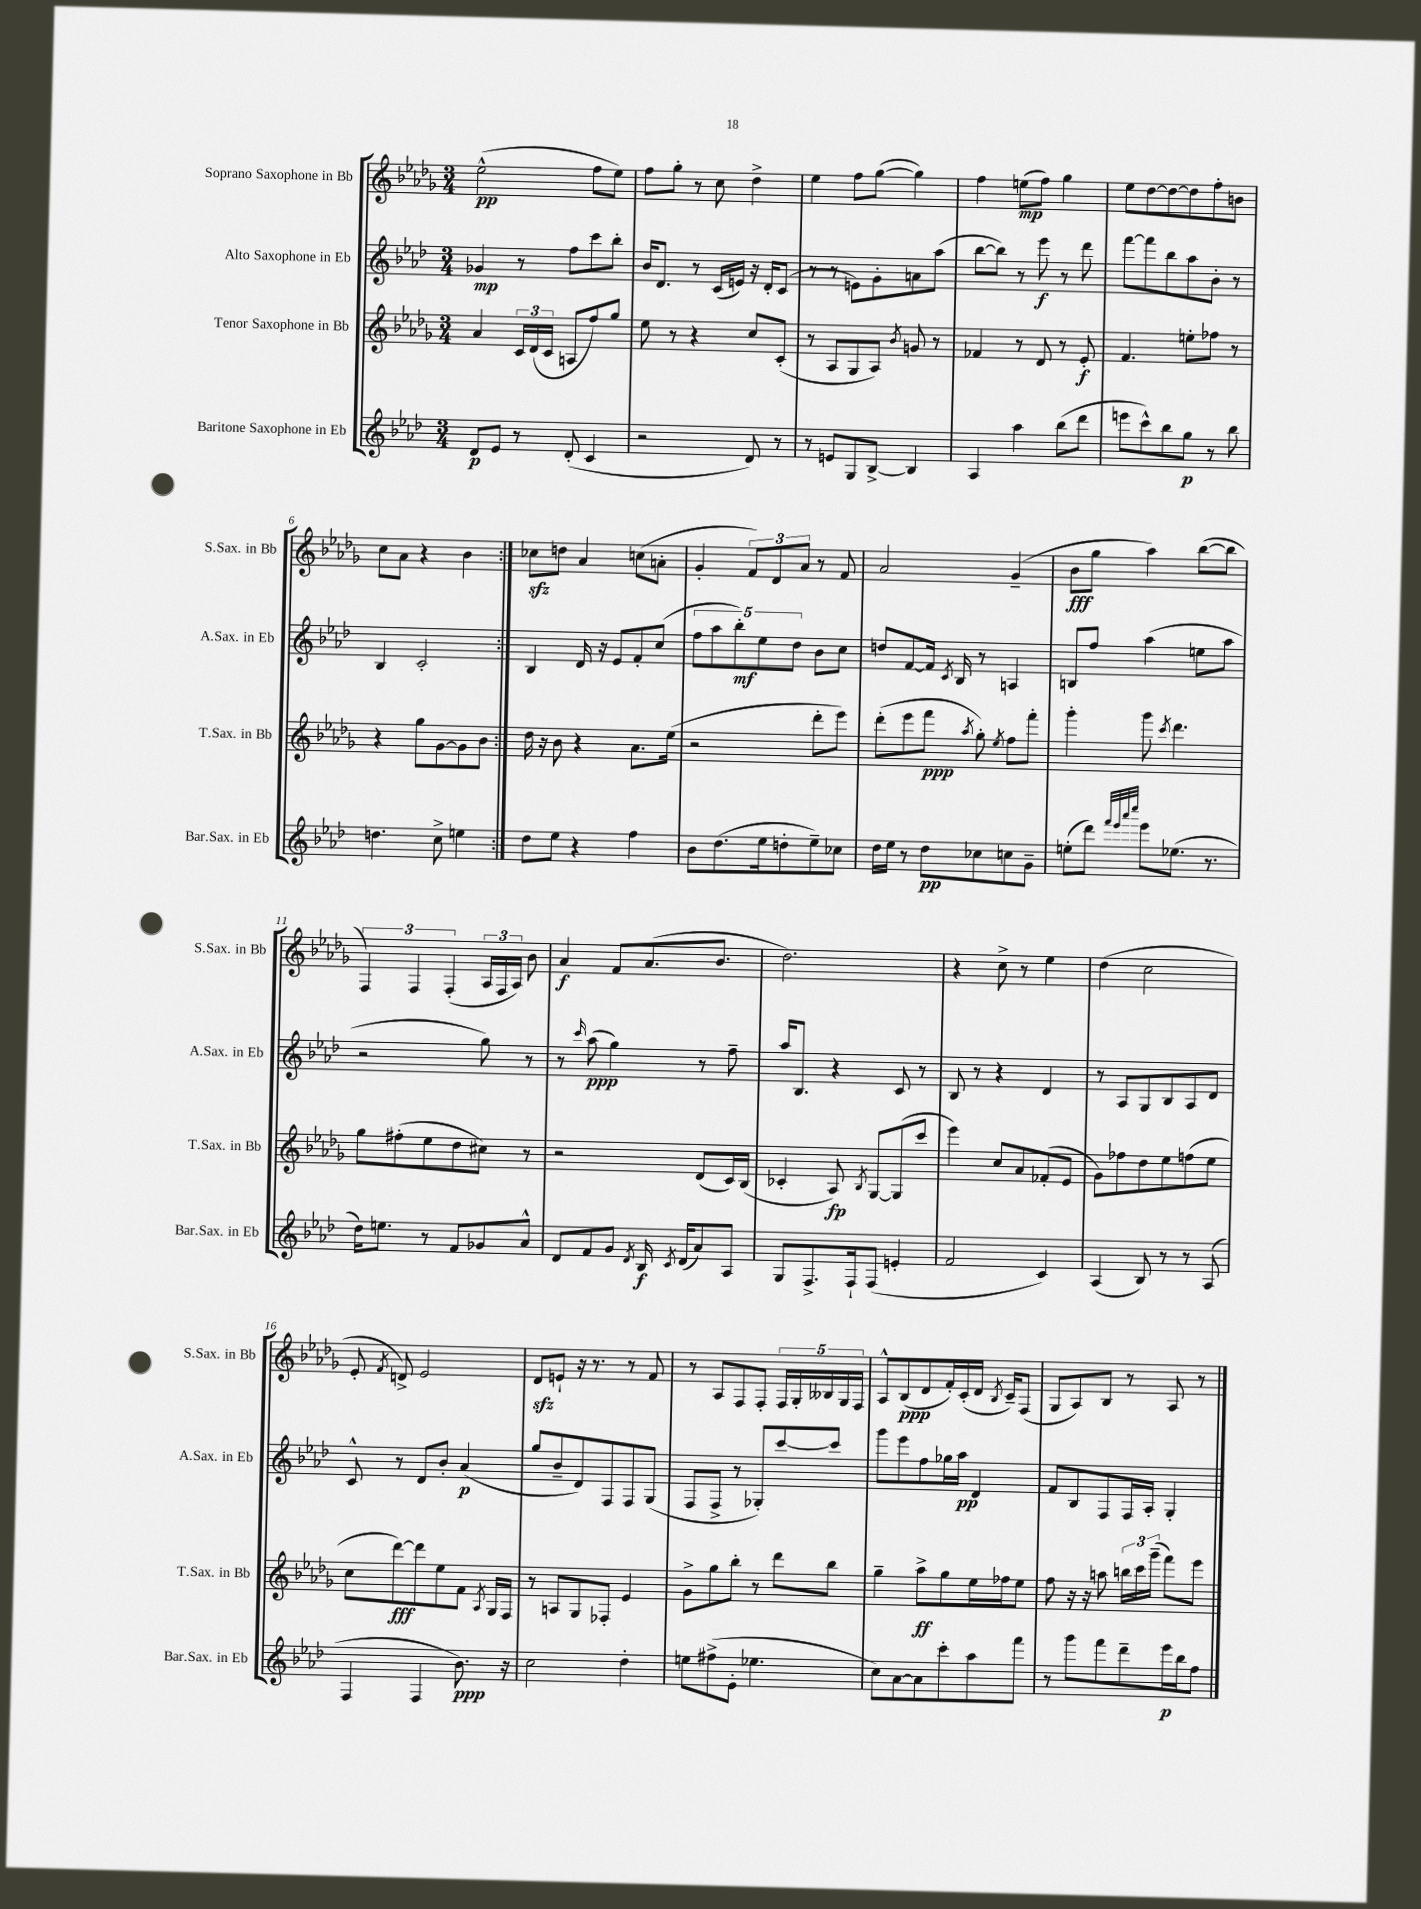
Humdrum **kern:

**kern	**dynam	**kern	**dynam	**kern	**dynam	**kern	**dynam
*part4	*part4	*part3	*part3	*part2	*part2	*part1	*part1
*staff4	*staff4	*staff3	*staff3	*staff2	*staff2	*staff1	*staff1
*I"Baritone Saxophone in Eb	*	*I"Tenor Saxophone in Bb	*	*I"Alto Saxophone in Eb	*	*I"Soprano Saxophone in Bb	*
*I'Bar.Sax. in Eb	*	*I'T.Sax. in Bb	*	*I'A.Sax. in Eb	*	*I'S.Sax. in Bb	*
*clefG2	*	*clefG2	*	*clefG2	*	*clefG2	*
*k[b-e-a-d-]	*	*k[b-e-a-d-g-]	*	*k[b-e-a-d-]	*	*k[b-e-a-d-g-]	*
*M3/4	*	*M3/4	*	*M3/4	*	*M3/4	*
=1	=1	=1	=1	=1	=1	=1	=1
8d-/L	p	4a-/	.	4g-X/	mp	(2ee-^^\	pp
8e-/J	.	.	.	.	.	.	.
8r	.	24c/LL	.	8r	.	.	.
.	.	(24d-/	.	.	.	.	.
.	.	24c/JJ	.	.	.	.	.
(8d-'/	.	8An/L	.	8ff\L	.	.	.
4c/	.	8ff/)	.	8ccc\	.	8ff\L	.
.	.	8gg-/J	.	8bb-'\J	.	8ee-\J)	.
=2	=2	=2	=2	=2	=2	=2	=2
2r	.	8ee-\	.	16b-/KL	.	8ff\L	.
.	.	.	.	8.d-/J	.	.	.
.	.	8r	.	.	.	8gg-'\J	.
.	.	4r	.	8r	.	8r	.
.	.	.	.	(16c/LL	.	8cc\	.
.	.	.	.	16en/JJ)	.	.	.
8d-/)	.	8cc/L	.	16r	.	4dd-^\	.
.	.	.	.	16d-'/KL	.	.	.
8r	.	(8c'/J	.	(8c/J	.	.	.
=3	=3	=3	=3	=3	=3	=3	=3
8r	.	8r	.	8r	.	4ee-\	.
8en/L	.	8A-/L	.	8r	.	.	.
8G/	.	8G-/	.	8en\L)	.	8ff\L	.
[8B-^/J	.	8A-/J)	.	8g'\	.	([8gg-\J	.
.	.	8qb-/	.	.	.	.	.
4B-/]	.	8gn/	.	8an\	.	4gg-\])	.
.	.	8r	.	(8aa-\J	.	.	.
=4	=4	=4	=4	=4	=4	=4	=4
4A-/	.	4f-X/	.	[8bb-\L	.	4ff\	.
.	.	.	.	8bb-\J])	.	.	.
4aa-\	.	8r	.	8r	.	(8een\L	mp
.	.	8d-/	.	8eee-\	f	8ff\J)	.
(8bb-\L	.	8r	.	8r	.	4gg-\	.
8ddd-\J	.	8e-'/	f	8ddd-\	.	.	.
=5	=5	=5	=5	=5	=5	=5	=5
8eeen\L	.	4.f/	.	[8fff\L	.	8ee-\L	.
8ccc^^\)	.	.	.	8fff\]	.	[8dd-\	.
8bb-\	.	.	.	8bb-\	.	8dd-\_	.
8gg\J	p	8een'\L	.	8aa-\	.	8dd-\]	.
8r	.	8ff-X\J	.	8b-'\J	.	8ff'\	.
8bb-\	.	8r	.	8r	.	8bn\J	.
!!LO:LB:g=z
=6	=6	=6	=6	=6	=6	=6	=6
4.ddn\	.	4r	.	4B-/	.	8cc\L	.
.	.	.	.	.	.	8a-\J	.
.	.	8gg-\L	.	2c'/	.	4r	.
8cc^\	.	[8g-\	.	.	.	.	.
4een\	.	8g-\]	.	.	.	4b-\	.
.	.	8b-\J	.	.	.	.	.
=7:|!	=7:|!	=7:|!	=7:|!	=7:|!	=7:|!	=7:|!	=7:|!
8dd-\L	.	16dd-\	.	4B-/	.	8cc-Xzz\L	.
.	.	16r	.	.	.	.	.
8ee-\J	.	8b-\	.	.	.	8ddn\J	.
4r	.	4r	.	16d-/	.	4a-/	.
.	.	.	.	16r	.	.	.
.	.	.	.	8e-/L	.	.	.
4ff\	.	8.a-\L	.	8f'/	.	(8ccn\L	.
.	.	.	.	(8cc/J	.	8an'\J	.
.	.	(16ee-\Jk	.	.	.	.	.
=8	=8	=8	=8	=8	=8	=8	=8
8b-\L	.	2r	.	10ff\L	.	4g-'/	.
.	.	.	.	10aa-\	.	.	.
(8.dd-\	.	.	.	.	.	.	.
.	.	.	.	10bb-'\)	mf	.	.
.	.	.	.	.	.	12f/L)	.
.	.	.	.	10ee-\	.	.	.
16ee-\k	.	.	.	.	.	.	.
.	.	.	.	.	.	12d-/	.
8ddn'\	.	.	.	.	.	.	.
.	.	.	.	10dd-\J	.	.	.
.	.	.	.	.	.	12a-/J	.
8ee-~\)	.	8ddd-'\L	.	8b-\L	.	8r	.
8cc-X\J	.	8eee-\J)	.	8cc\J	.	8f/	.
=9	=9	=9	=9	=9	=9	=9	=9
16dd-\LL	.	(8ddd-'\L	.	8ddn/L	.	2a-/	.
16ee-\JJ	.	.	.	.	.	.	.
8r	.	8eee-\	.	[8f/	.	.	.
8dd-\L	pp	8fff\J	ppp	16f/Jk]	.	.	.
.	.	.	.	8qc/	.	.	.
.	.	.	.	16B-/	.	.	.
.	.	8qaa-/	.	.	.	.	.
8cc-X\	.	8gg-'\)	.	8r	.	.	.
.	.	8qee-/	.	.	.	.	.
8ccn\	.	8ff\L	.	4An/	.	(4g-~/	.
8g~\J	.	8fff'\J	.	.	.	.	.
=10	=10	=10	=10	=10	=10	=10	=10
(8een'\L	.	4ggg-'\	.	8Bn/L	.	8b-\L	fff
8ddd-\J)	.	.	.	8ff/J	.	8gg-\J	.
32qqfff/LLL	.	.	.	.	.	.	.
32qqeee-/	.	.	.	.	.	.	.
32qqaaa-/	.	.	.	.	.	.	.
32qqcccc/JJJ	.	.	.	.	.	.	.
8eee-\L	.	8ggg-\	.	(4aa-\	.	4aa-\)	.
.	.	8qccc/	.	.	.	.	.
(8.ee-X\J	.	4.ddd-\	.	.	.	.	.
.	.	.	.	8een\L	.	([8bb-\L	.
8.r	.	.	.	.	.	.	.
.	.	.	.	8aa-\J	.	8bb-\J]	.
!!LO:LB:g=z
=11	=11	=11	=11	=11	=11	=11	=11
16dd-\KL)	.	8gg-\L	.	2r	.	6F/)	.
8.een\J	.	.	.	.	.	.	.
.	.	(8ff#X'\	.	.	.	.	.
.	.	.	.	.	.	6F/	.
8r	.	8ee-\	.	.	.	.	.
.	.	.	.	.	.	(6F'/	.
8f/L	.	8dd-\	.	.	.	.	.
8g-X/	.	8cc#X\J)	.	8gg\)	.	24A-/LL	.
.	.	.	.	.	.	24F/	.
.	.	.	.	.	.	24A-/JJ)	.
8a-^^/J	.	8r	.	8r	.	8b-\	.
=12	=12	=12	=12	=12	=12	=12	=12
8d-/L	.	2r	.	8r	.	4a-/	f
.	.	.	.	16qqccc/	.	.	.
8f/	.	.	.	(8aa-\	ppp	.	.
8g/J	.	.	.	4gg\)	.	8f/L	.
8qd-/	.	.	.	.	.	.	.
16B-/	f	.	.	.	.	(8.a-/	.
8qc/	.	.	.	.	.	.	.
(16d-/KL	.	.	.	.	.	.	.
8a-/)	.	(8d-/L	.	8r	.	.	.
.	.	.	.	.	.	8.b-/J	.
8A-/J	.	16c/L)	.	8ff~\	.	.	.
.	.	(16B-/JJ	.	.	.	.	.
=13	=13	=13	=13	=13	=13	=13	=13
8G/L	.	4c-X'/	.	16aa-/KL	.	2.dd-\)	.
.	.	.	.	8.B-/J	.	.	.
8.F^/	.	.	.	.	.	.	.
.	.	8A-/)	fp	4r	.	.	.
16F`/k	.	.	.	.	.	.	.
.	.	8qB-/	.	.	.	.	.
(8F/J	.	[8G-/L	.	.	.	.	.
4en'/	.	(8G-/]	.	8c/	.	.	.
.	.	8ccc/J	.	8r	.	.	.
=14	=14	=14	=14	=14	=14	=14	=14
2f/	.	4eee-\)	.	8B-/	.	4r	.
.	.	.	.	8r	.	.	.
.	.	8cc/L	.	4r	.	8cc^\	.
.	.	8a-/	.	.	.	8r	.
4c/)	.	(8f-X'/	.	4d-/	.	4ee-\	.
.	.	8e-/J	.	.	.	.	.
=15	=15	=15	=15	=15	=15	=15	=15
(4A-/	.	8g-\L)	.	8r	.	(4dd-\	.
.	.	8ff-X\	.	8A-/L	.	.	.
8B-/)	.	8dd-\	.	8G/	.	2cc\	.
8r	.	8ee-\	.	8B-/	.	.	.
8r	.	(8ffn\	.	8A-/	.	.	.
(8A-/	.	8ee-\J	.	8d-/J	.	.	.
!!LO:LB:g=z
=16	=16	=16	=16	=16	=16	=16	=16
4F/	.	8cc\L	.	8c^^/	.	8e-'/	.
.	.	.	.	.	.	8qf/	.
.	.	[8ddd-\)	fff	8r	.	8dn^/)	.
4F/	.	8ddd-\]	.	8d-/L	.	2e-/	.
.	.	8ee-\	.	8b-'/J	.	.	.
8.b-\)	ppp	8f\J	.	(4a-/	p	.	.
.	.	8qA-/	.	.	.	.	.
.	.	16G-/LL	.	.	.	.	.
16r	.	16F/JJ	.	.	.	.	.
=17	=17	=17	=17	=17	=17	=17	=17
2cc\	.	8r	.	8gg/L	.	8d-zz/L	.
.	.	8An/L	.	8b-~/	.	8en`/J	.
.	.	8G-/	.	8d-/)	.	16r	.
.	.	.	.	.	.	8.r	.
.	.	8F-X'/J	.	8F/	.	.	.
4dd-'\	.	4e-/	.	8F/	.	8r	.
.	.	.	.	(8G/J	.	8f/	.
=18	=18	=18	=18	=18	=18	=18	=18
8een\L	.	8g-^\L	.	8F/L	.	8r	.
(8ff#X^\	.	8gg-\	.	8F^/J	.	8A-/L	.
8e-'\J	.	8bb-'\J	.	8r	.	8F/	.
4.ee-X\	.	8r	.	8G-X'/L)	.	8F'/J	.
.	.	8ddd-\L	.	[8ccc/	.	20F/LL	.
.	.	.	.	.	.	20G-'/	.
.	.	.	.	.	.	20B--X/	.
.	.	8bb-\J	.	8ccc/J]	.	.	.
.	.	.	.	.	.	20G-/	.
.	.	.	.	.	.	20F/JJ	.
=19	=19	=19	=19	=19	=19	=19	=19
8cc\L)	.	4gg-~\	.	8ggg\L	.	8A-^^/L	.
[8a-\	.	.	.	8eee-\	.	(8B-/	ppp
8a-\]	.	8aa-^\L	ff	8ff\	.	8d-/	.
8ccc'\	.	8gg-\	.	16gg-X\L	.	16f'/L)	.
.	.	.	.	16aa-\JJ	pp	(16c'/	.
8aa-\	.	16ee-\L	.	4d-/	.	16d-/JJ	.
.	.	.	.	.	.	8qB-/	.
.	.	16ff-X\J	.	.	.	16c~/KL)	.
8fff\J	.	8ee-\J	.	.	.	(8F/J	.
=20	=20	=20	=20	=20	=20	=20	=20
8r	.	8ff\	.	8f/L	.	8G-/L	.
8ggg\L	.	16r	.	8B-/	.	8A-/)	.
.	.	16r	.	.	.	.	.
8fff\	.	8aan\	.	8F/	.	8B-/J	.
8ddd-~\	.	24bbn\LL	.	16F/L	.	8r	.
.	.	24ccc\	.	.	.	.	.
.	.	.	.	16A-'/JJ	.	.	.
.	.	(24ggg-~\JJ	.	.	.	.	.
16eee-\L	p	8fff\L)	.	4G'/	.	8A-/	.
16bb-\J	.	.	.	.	.	.	.
8ff\J	.	8eee-\J	.	.	.	8r	.
==	==	==	==	==	==	==	==
*-	*-	*-	*-	*-	*-	*-	*-
